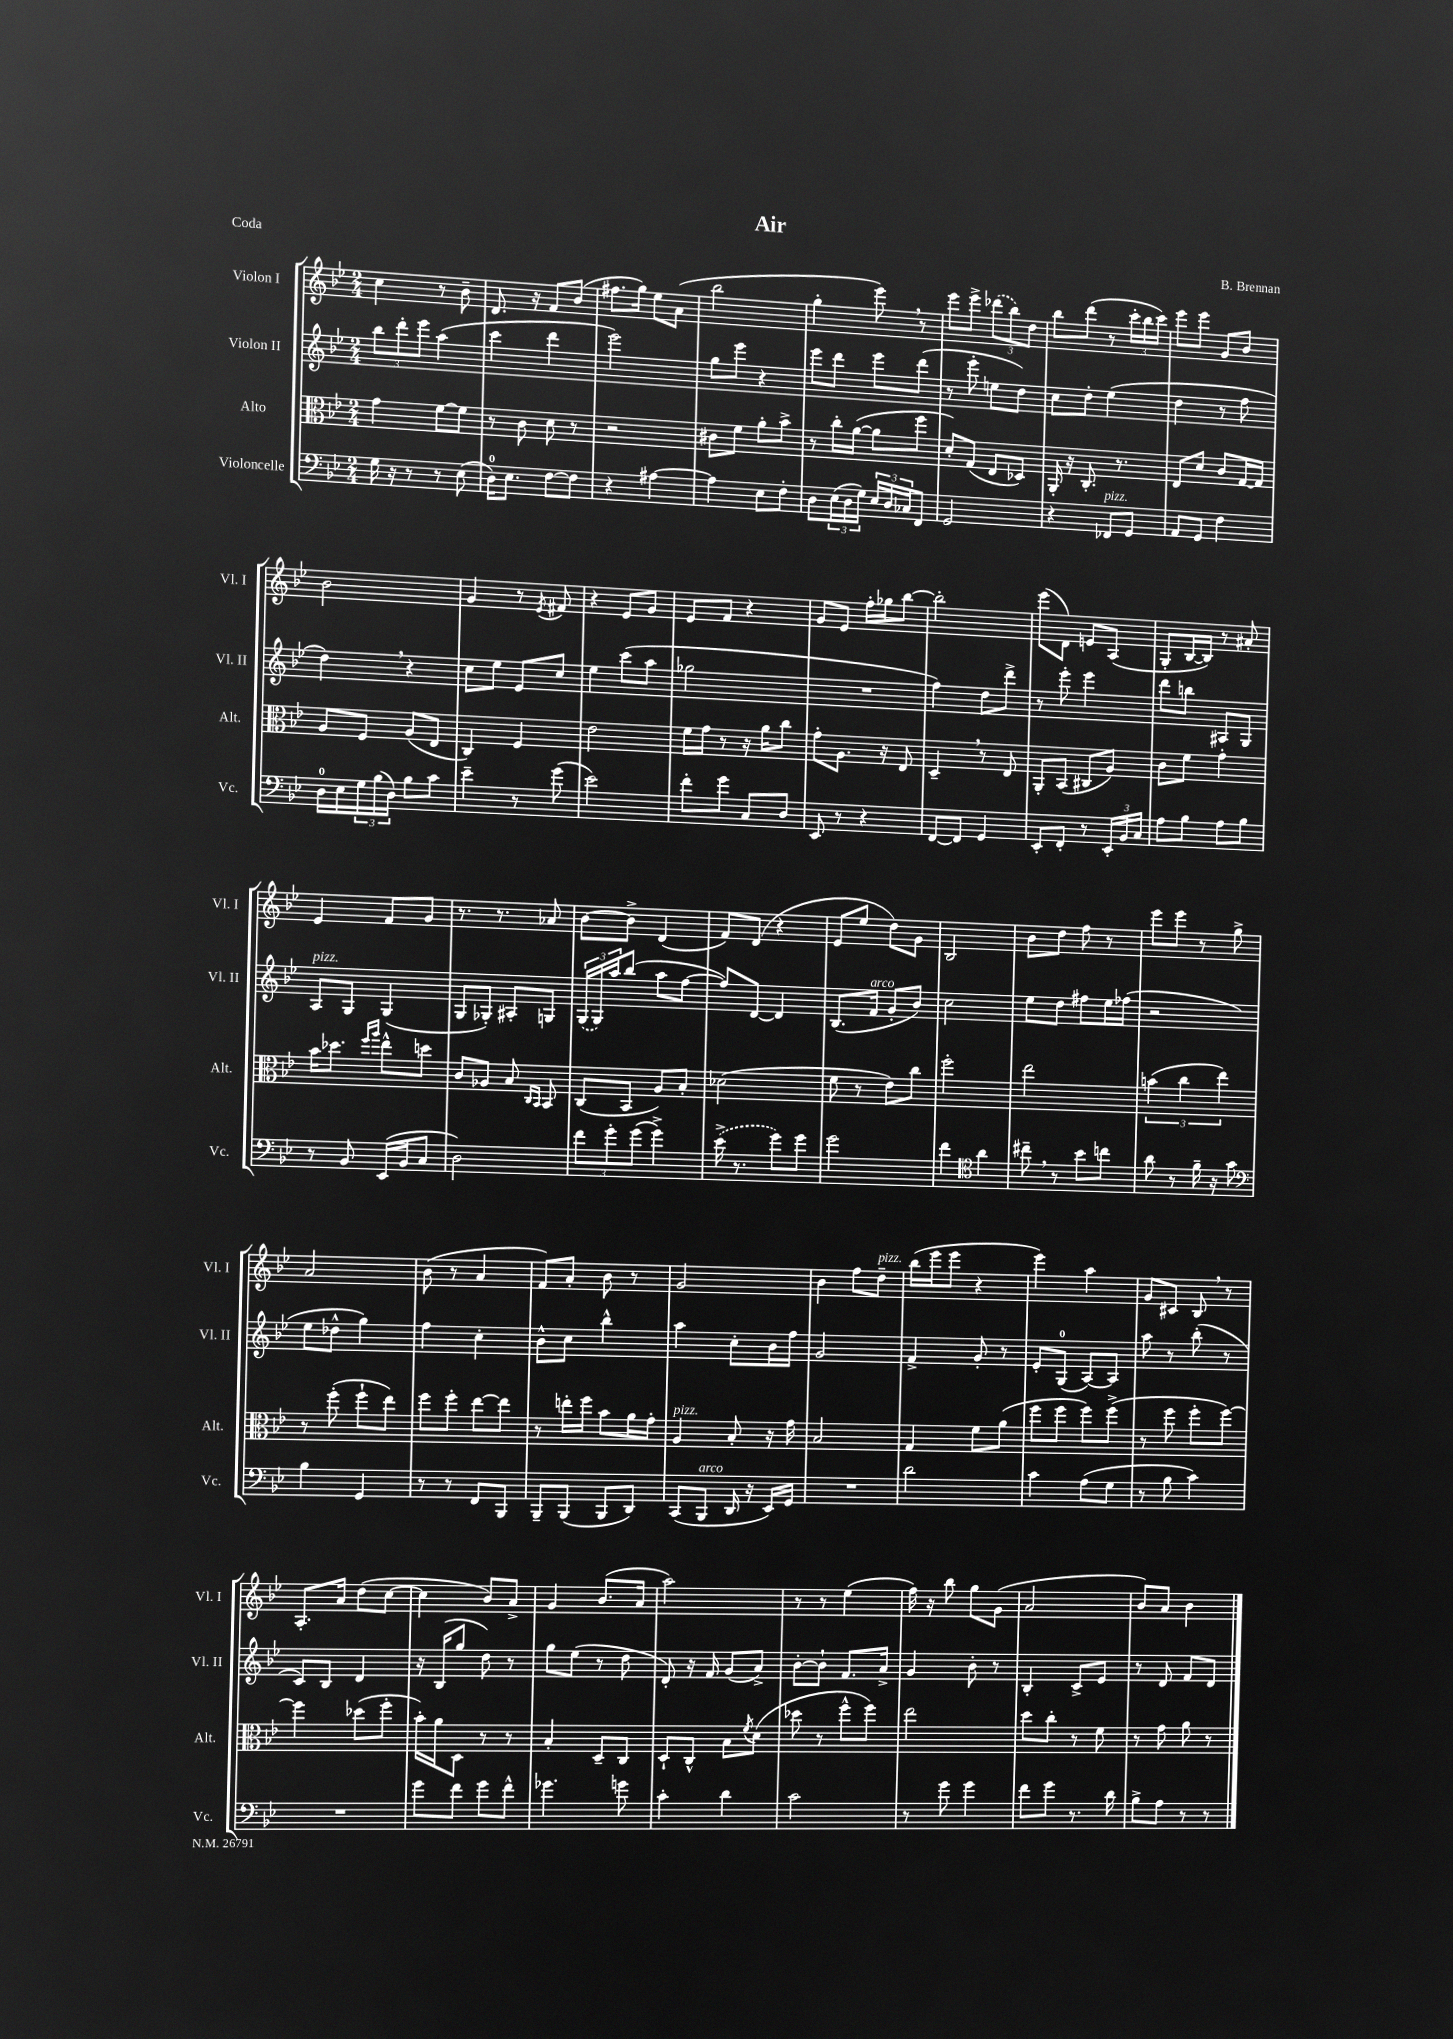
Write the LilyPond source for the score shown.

\header { title = "Air" composer = "B. Brennan" piece = "Coda" }
<<
\new StaffGroup <<
\new Staff = "s0" \with { instrumentName = "Violon I" shortInstrumentName = "Vl. I" } {
    \clef treble \key bes \major \numericTimeSignature \time 2/4
    c''4 r8 bes'8-- |
    d'8. r16 f'8 bes'8( |
    fis''8. g''16) ees''8 a'8( |
    bes''2 |
    g''4-. ees'''8) \breathe r8 |
    ees'''8 ees'''8-> \tuplet 3/2 { \once \slurDashed des'''8( bes''8) d''8 } |
    bes''8 d'''8( r8 \tuplet 3/2 { c'''16-. bes''16 c'''16) } |
    ees'''8 ees'''8 g'8 bes'8 |
    bes'2 |
    g'4 r8 \acciaccatura { ees'8 } fis'8 |
    r4 ees'8 g'8 |
    ees'8 f'8 r4 |
    g'8 ees'8 f''16-. ges''16 bes''8~ |
    bes''2-. |
    ees'''8( d'8) e'8 a8( |
    g8-. bes16~ bes16) r8 ais'8-. |
    ees'4 f'8 g'8 |
    r8. r8. aes'8 |
    bes'8~ bes'8-> d'4( |
    f'8) d'8( r4 |
    ees'8 ees''8 d''8) g'8 |
    bes2 |
    bes'8 d''8 f''8 r8 |
    ees'''8 ees'''8 r8 g''8-> |
    a'2 |
    bes'8( r8 a'4 |
    f'8) a'8-. bes'8 r8 |
    g'2 |
    bes'4 f''8 d''8--^\markup { \italic "pizz." } |
    bes''16( ees'''16 ees'''8 r4 |
    ees'''4) a''4 |
    g'8 cis'8 bes8 \breathe r8 |
    a8.-. a'16 d''8( c''8~ |
    c''4 bes'8) a'8-> |
    g'4 bes'8.( a'16 |
    a''2) |
    r8 r8 ees''4( |
    f''16) r16 bes''8 g''8 g'8( |
    a'2 |
    bes'8) a'8 bes'4 \bar "|." |
}
\new Staff = "s1" \with { instrumentName = "Violon II" shortInstrumentName = "Vl. II" } {
    \clef treble \key bes \major \numericTimeSignature \time 2/4
    \tuplet 3/2 { bes''8 d'''8-. ees'''8 } a''4( |
    c'''4 d'''4 |
    ees'''2) |
    g''8 ees'''8 r4 |
    ees'''8 d'''8 ees'''8 d'''8( |
    r8 ees'''8-. e''8 d''8) |
    c''8 d''8-. ees''4( |
    d''4 r8 f''8 |
    d''4) \breathe r4 |
    c''8 ees''8 ees'8 c''8 |
    ees''4 c'''8( a''8 |
    ges''2 |
    R2 |
    f''4) d''8 d'''8-> |
    r8 ees'''8-. ees'''4 |
    d'''8 b''8 ais8 g8 |
    a8^\markup { \italic "pizz." } g8 g4( |
    g8 ges8-.) ais8-. g8 |
    \tuplet 3/2 { \once \slurDashed g16( g16) a''16 } bes''8( a''8 f''8~ |
    f''8) d'8~ d'4 |
    bes8.( f'16^\markup { \italic "arco" } g'8-. bes'8) |
    c''2 |
    ees''8 d''8 fis''8 ees''16 fes''16( |
    r2 |
    ees''8 des''8-^ g''4) |
    f''4 c''4-. |
    bes'8-^ c''8 bes''4-^ |
    a''4 c''8-. bes'16 f''16 |
    g'2 |
    f'4-> g'8-. r8 |
    ees'8-. g8-0( a8~) a8 |
    a''8 r8 bes''8-.( r8 |
    c'8) bes8 d'4 |
    r16 bes16( g''8 d''8) r8 |
    g''8 ees''8( r8 d''8 |
    d'8-.) r16 f'16 g'8( a'8->) |
    bes'8~-. bes'8-! f'8. a'16-> |
    g'4 bes'8-. r8 |
    bes4-. c'8-> ees'8 |
    r8 d'8 f'8 d'8 \bar "|." |
}
\new Staff = "s2" \with { instrumentName = "Alto" shortInstrumentName = "Alt." } {
    \clef alto \key bes \major \numericTimeSignature \time 2/4
    g'4 f'8~ f'8 |
    r8 c'8 d'8 r8 |
    r2 |
    cis'8 f'8 a'8-. bes'8-> |
    r8 c''16-. a'16~( a'8 f''8 |
    d'8-.) g8( ees8 des8) |
    a,16-. r16 c8.-. r8. |
    ees8 d'8 c'8 g16~ g16 |
    a8 f8 a8( ees8 |
    c4) f4 |
    ees'2 |
    f'16 g'16 r8 r16 a'16 c''8 |
    g'8-. a8. r16 ees8 |
    d4-- \breathe r8 ees8 |
    a,8-. bes,8( cis8 a8) |
    c'8 f'8 g'4-. |
    bes'16 des''8. \grace { f''16 a''16 } ees''8-^ d''8 |
    c'8 aes8 bes8 \grace { c16 bes,16 } bes,8 |
    c8( bes,8 a8) bes8-. |
    des'2( |
    f'8 r8 ees'8) c''8 |
    f''2-. |
    ees''2 |
    \tuplet 3/2 { b'4( c''4 ees''4) } |
    r8 f''8-.( f''8-! ees''8) |
    f''8 f''8-. ees''8~ ees''8 |
    r8 e''16-. f''16 bes'8 a'16 g'16-. |
    a4^\markup { \italic "pizz." } bes8-. r16 g'16 |
    bes2 |
    g4 f'8 a'8( |
    f''8 f''8 f''8) f''8->( |
    r8 f''8 f''8-. f''8~) |
    f''4 des''8( f''8-. |
    bes'16-.) a'16 d8 r8 r8 |
    bes4-. d8-- c8 |
    d8-! c8-^ bes8 \acciaccatura { f'8 } d'8( |
    des''8 r8 f''8-^ f''8) |
    ees''2 |
    d''8 c''8-. r8 f'8 |
    r8 g'8 a'8 r8 \bar "|." |
}
\new Staff = "s3" \with { instrumentName = "Violoncelle" shortInstrumentName = "Vc." } {
    \clef bass \key bes \major \numericTimeSignature \time 2/4
    g16 r16 r8 r8 ees8( |
    d16-0) ees8. f8~ f8 |
    r4 ais4~ |
    ais4 ees8 f8-. |
    d8 \tuplet 3/2 { ees16( d16 g16) } \tuplet 3/2 { ees16 d16 ces16 } f,8 |
    g,2 |
    r4 fes,8^\markup { \italic "pizz." } g,8 |
    a,8 g,8 f4 |
    d16-0 ees16 \tuplet 3/2 { g16 bes16( d16) } bes8 c'8 |
    ees'4-- r8 g'8( |
    ees'2) |
    f'8-. g'8 c8 d8 |
    ees,8 r8 r4 |
    f,8~ f,8 g,4 |
    ees,8-. f,8-. r8 \tuplet 3/2 { ees,16-. bes,16 c16 } |
    a8 bes8 a8 bes8 |
    r8 bes,8 ees,16( bes,16 c8 |
    d2) |
    \tuplet 3/2 { f'8 g'8-. g'8( } g'4->) |
    \once \slurDashed ees'16->( r8. g'8) g'8 |
    g'2 |
    f'4 \clef tenor a'4 |
    cis''8-- \breathe r8 bes'8 c''8 |
    a'8 r8 f'16-- r16 g'8 |
    \clef bass bes4 g,4 |
    r8 r8 f,8 bes,,8 |
    bes,,8-- bes,,8( bes,,8 d,8) |
    c,8( bes,,8^\markup { \italic "arco" } d,16 r16 ees,16) g,16 |
    R2 |
    d'2 |
    c'4 a8( g8 |
    r8 bes8 c'4) |
    R2 |
    g'8 f'8 g'8 f'8-^ |
    ges'4. g'8 |
    c'4-. d'4 |
    c'2 |
    r8 g'8 g'4 |
    f'8 g'8 r8. d'16 |
    bes8-> a8 r8 r8 \bar "|." |
}
>>
>>
\layout { \context { \Score \remove "Bar_number_engraver" } }
